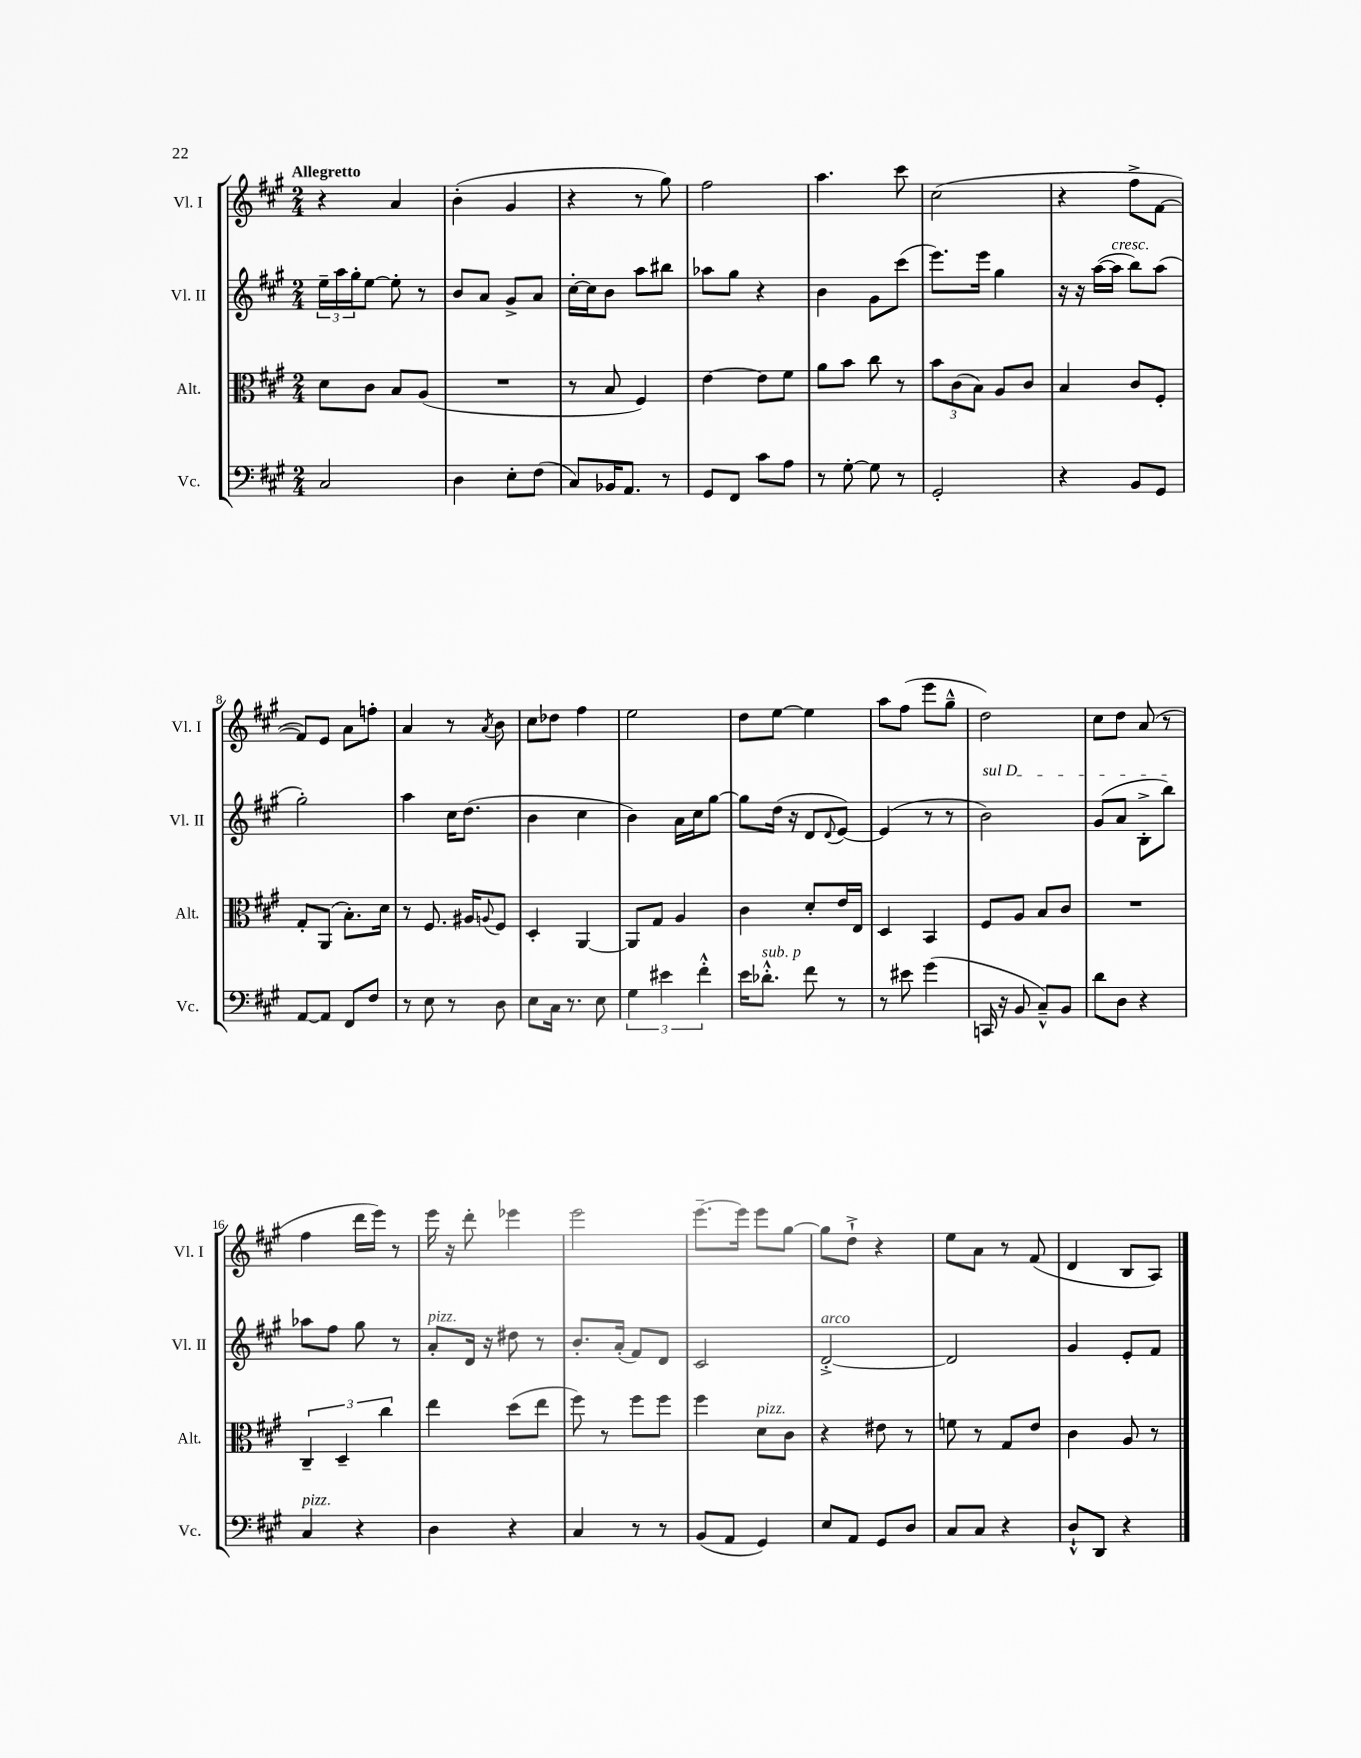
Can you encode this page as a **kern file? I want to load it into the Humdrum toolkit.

**kern	**kern	**kern	**kern
*staff4	*staff3	*staff2	*staff1
*clefF4	*clefC3	*clefG2	*clefG2
*k[f#c#g#]	*k[f#c#g#]	*k[f#c#g#]	*k[f#c#g#]
*M2/4	*M2/4	*M2/4	*M2/4
2C#	8d	24ee~	4r
.	.	24aa	.
.	.	24gg#'	.
.	8c#	[8ee	.
.	8B	8ee']	4a
.	(8A	8r	.
=	=	=	=
4D	2r	8b	(4b'
.	.	8a	.
8E'	.	8g#^	4g#
(8F#	.	8a	.
=	=	=	=
8C#)	8r	[16cc#'	4r
.	.	16cc#]	.
16BB-	8B	8b	.
8.AA	.	.	.
.	4F#)	8aa	8r
8r	.	8bb#	8gg#)
=	=	=	=
8GG#	[4e	8aa-	2ff#
8FF#	.	8gg#	.
8c#	8e]	4r	.
8A	8f#	.	.
=	=	=	=
8r	8a	4b	4.aa
[8G#'	8b	.	.
8G#]	8cc#	8g#	.
8r	8r	(8ccc#	8ccc#
=	=	=	=
2GG#'	12b	8.eee)	(2cc#
.	(12c#	.	.
.	12B)	.	.
.	.	16eee	.
.	8A	4gg#	.
.	8c#	.	.
=	=	=	=
4r	4B	16r	4r
.	.	16r	.
.	.	([16aa	.
.	.	16aa]	.
8BB	8c#	8bb)	8ff#^
8GG#	8F#'	(8aa	[8f#
=	=	=	=
[8AA	8G#'	2gg#')	8f#])
8AA]	(8AA	.	8e
8FF#	8.B')	.	8a
8F#	.	.	8ff'
.	16d	.	.
=	=	=	=
8r	8r	4aa	4a
8E	8.F#	.	.
8r	.	16cc#	8r
.	16A#	(8.dd	.
.	8qqA	.	8qa
8D	8F#	.	8b
=	=	=	=
8E	4D'	4b	8cc#
16C#	.	.	8dd-
8.r	.	.	.
.	[4AA	4cc#	4ff#
8E	.	.	.
=	=	=	=
6G#	8AA]	4b)	2ee
.	8G#	.	.
6e#	.	.	.
.	4A	16a	.
.	.	16cc#	.
6f#'^^	.	.	.
.	.	[8gg#	.
=	=	=	=
16e	4c#	8gg#]	8dd
8.d-'^^	.	.	.
.	.	(16dd	[8ee
.	.	16r	.
8f#	8d'	8d	4ee]
.	.	8qqd	.
8r	16e	[8e)	.
.	16E	.	.
=	=	=	=
8r	4D	(4e]	8aa
8e#	.	.	(8ff#
(4g#	4BB	8r	8eee
.	.	8r	8gg#~^^
=	=	=	=
16CC	8F#	2b)	2dd)
16r	.	.	.
8BB	8A	.	.
8C#~^^)	8B	.	.
8BB	8c#	.	.
=	=	=	=
8d	2r	(8g#	8cc#
8D	.	8a	8dd
4r	.	8B'^	(8a
.	.	8bb)	8r
=	=	=	=
4C#	6C#~	8aa-	4ff#
.	.	8ff#	.
.	6D~	.	.
4r	.	8gg#	16ddd
.	.	.	16eee)
.	6cc#	.	.
.	.	8r	8r
=	=	=	=
4D	4ee	8a'	16eee
.	.	.	16r
.	.	16d	8ddd'
.	.	16r	.
4r	(8dd	8dd#	4eee-
.	8ee	8r	.
=	=	=	=
4C#	8ff#)	8.b'	2eee
.	8r	.	.
.	.	(16a'	.
8r	8ff#	8f#)	.
8r	8ff#	8d	.
=	=	=	=
(8BB	4ff#	2c#	[8.eee~
8AA	.	.	.
.	.	.	16eee]
4GG#)	8d	.	8eee
.	8c#	.	[8gg#
=	=	=	=
8E	4r	[2d'^	8gg#]
8AA	.	.	8dd`^
8GG#	8e#	.	4r
8D	8r	.	.
=	=	=	=
8C#	8f	2d]	8ee
8C#	8r	.	8a
4r	8G#	.	8r
.	8e	.	(8f#
=	=	=	=
8D`^^	4c#	4g#	4d
8DD	.	.	.
4r	8A	8e'	8B
.	8r	8f#	8A)
==	==	==	==
*-	*-	*-	*-
